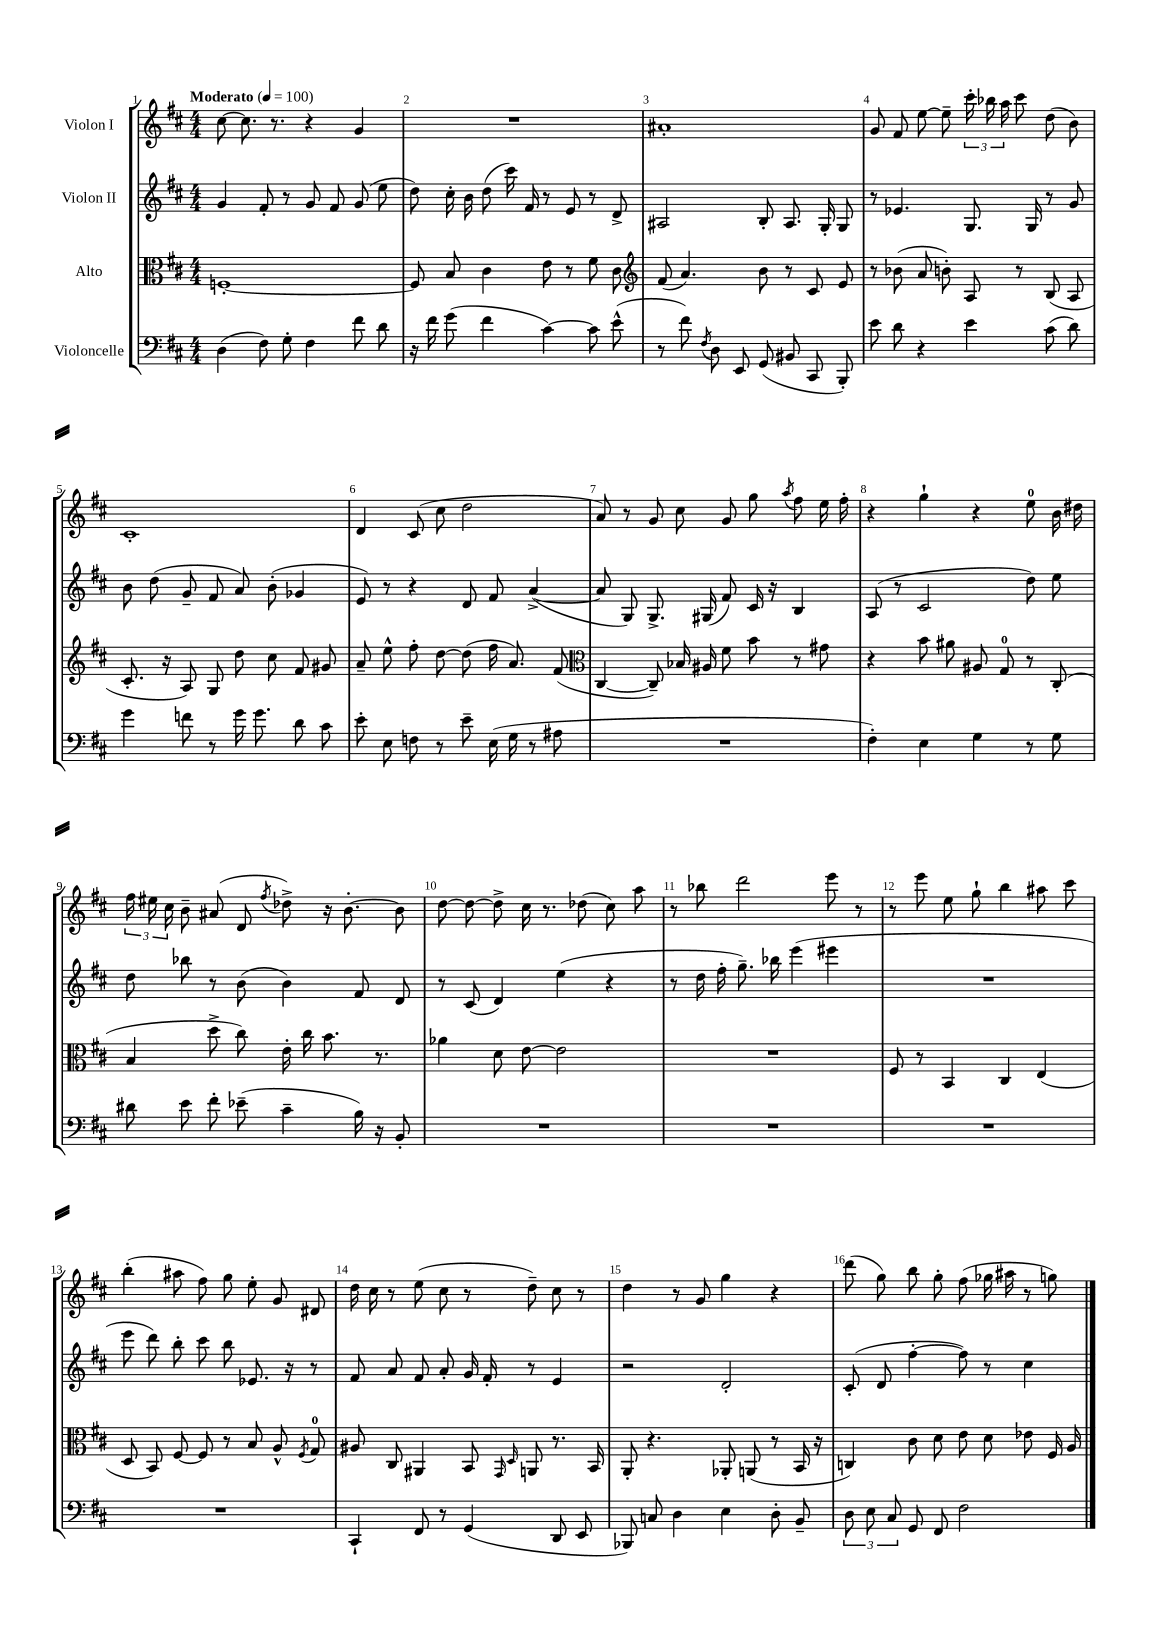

**kern	**kern	**kern	**kern
*staff4	*staff3	*staff2	*staff1
*clefF4	*clefC3	*clefG2	*clefG2
*k[f#c#]	*k[f#c#]	*k[f#c#]	*k[f#c#]
*M4/4	*M4/4	*M4/4	*M4/4
*MM100	*MM100	*MM100	*MM100
(4D	[1F'	4g	[8cc#
.	.	.	8.cc#]
8F#)	.	8f#'	.
.	.	.	8.r
8G'	.	8r	.
4F#	.	8g	4r
.	.	8f#	.
8f#	.	(8g	4g
8d	.	8ee	.
=	=	=	=
16r	8F]	8dd)	1r
16f#	.	.	.
(8g	8B	16cc#'	.
.	.	16b	.
4f#	4c#	(8dd	.
.	.	16ccc#)	.
.	.	16f#	.
[4c#)	8e	8r	.
.	8r	8e	.
8c#]	8f#	8r	.
(8e^^	8c#	8d^	.
=	=	=	=
*	*clefG2	*	*
8r	(8f#	2A#	1a#'
8f#)	4.a)	.	.
8qF#	.	.	.
8D	.	.	.
8EE	.	.	.
(8GG	8b	8B'	.
8BB#	8r	8.A#	.
8CC#	8c#	.	.
.	.	16G'	.
8BBB')	8e	8G	.
=	=	=	=
8e	8r	8r	8g
8d	(8b-	4.e-	8f#
4r	8a	.	[8ee
.	8b')	.	8ee~]
4e	8A	8.G	24ccc#'
.	.	.	24bb-
.	.	.	24aa
.	8r	.	8ccc#
.	.	16G	.
(8c#	(8B	8r	(8dd
8d)	8A	8g	8b)
=	=	=	=
4g	8.c#'	8b	1c#'
.	.	(8dd	.
.	16r	.	.
8f	8A)	8g~	.
8r	8G	8f#	.
16g	8dd	8a)	.
8.g	.	.	.
.	8cc#	(8b'	.
8d	8f#	4g-	.
8c#	8g#	.	.
=	=	=	=
8e'	8a~	8e)	4d
8E	8ee^^	8r	.
8F	8ff#'	4r	(8c#
8r	[8dd	.	8cc#
8e~	(8dd]	8d	2dd
(16E	16ff#	8f#	.
16G	8.a)	.	.
8r	.	([4a^	.
8A#	(8f#	.	.
=	=	=	=
*	*clefC3	*	*
1r	[4C#	8a]	8a)
.	.	8G)	8r
.	8C#~])	8.G^	8g
.	16B-	.	8cc#
.	16A#	(16G#	.
.	8f#	8f#)	8g
.	8b	16c#	8gg
.	.	16r	.
.	.	.	8qaa
.	8r	4B	8ff#
.	8g#	.	16ee
.	.	.	16ff#'
=	=	=	=
4F#')	4r	(8A	4r
.	.	8r	.
4E	8b	2c#	4gg`
.	8a#	.	.
4G	8A#	.	4r
.	8G	.	.
8r	8r	8dd)	8ee
8G	(8C#'	8ee	16b
.	.	.	16dd#
=	=	=	=
8d#	4B	8dd	24ff#
.	.	.	24ee#
.	.	.	24cc#
8e	.	8bb-	8b~
8f#'	8dd^	8r	(8a#
(8e-~	8cc#)	(8b	8d
.	.	.	8qff#
4c#~	16e'	4b)	8dd-^)
.	16cc#	.	.
.	8.b	.	16r
.	.	.	[8.b'
16B)	.	8f#	.
16r	8.r	.	.
8BB'	.	8d	8b]
=	=	=	=
1r	4a-	8r	[8dd
.	.	(8c#	8dd_
.	8d	4d)	8dd^]
.	[8e	.	16cc#
.	.	.	8.r
.	2e]	(4ee	.
.	.	.	(8dd-
.	.	4r	8cc#)
.	.	.	8aa
=	=	=	=
1r	1r	8r	8r
.	.	16dd	8bb-
.	.	16ff#'	.
.	.	8.gg~)	2ddd
.	.	16bb-	.
.	.	(4eee	.
.	.	4eee#	8eee
.	.	.	8r
=	=	=	=
1r	8F#	1r	8r
.	8r	.	8eee
.	4BB	.	8ee
.	.	.	8gg`
.	4C#	.	4bb
.	(4E	.	8aa#
.	.	.	8ccc#
=	=	=	=
1r	8D	8eee	(4bb'
.	8BB)	8ddd)	.
.	[8F#	8bb'	8aa#
.	8F#]	8ccc#	8ff#)
.	8r	8bb	8gg
.	8B	8.e-	8ee'
.	8A^^	.	8g
.	.	16r	.
.	8qF#	.	.
.	8G	8r	8d#
=	=	=	=
4CC#`	8A#	8f#	16dd
.	.	.	16cc#
.	8C#	8a	8r
8FF#	4AA#	8f#	(8ee
8r	.	8a'	8cc#
(4GG	8BB	16g	8r
.	.	16f#'	.
.	16qqGG	.	.
.	16qqD	.	.
.	8AA	8r	8dd~)
8DD	8.r	4e	8cc#
8EE	.	.	8r
.	16BB	.	.
=	=	=	=
8BBB-)	8AA'	2r	4dd
8C	4.r	.	.
4D	.	.	8r
.	.	.	8g
4E	8AA-'	2d'	4gg
.	(8AA	.	.
8D'	8r	.	4r
8BB~	16BB	.	.
.	16r	.	.
=	=	=	=
12D	4C)	(8c#'	(8ddd
12E	.	.	.
.	.	8d	8gg)
12C#	.	.	.
8GG	8c#	[4ff#'	8bb
8FF#	8d	.	8gg'
2F#	8e	8ff#])	(8ff#
.	8d	8r	16gg-
.	.	.	16aa#
.	8e-	4cc#	8r
.	16F#	.	8gg)
.	16A	.	.
==	==	==	==
*-	*-	*-	*-
